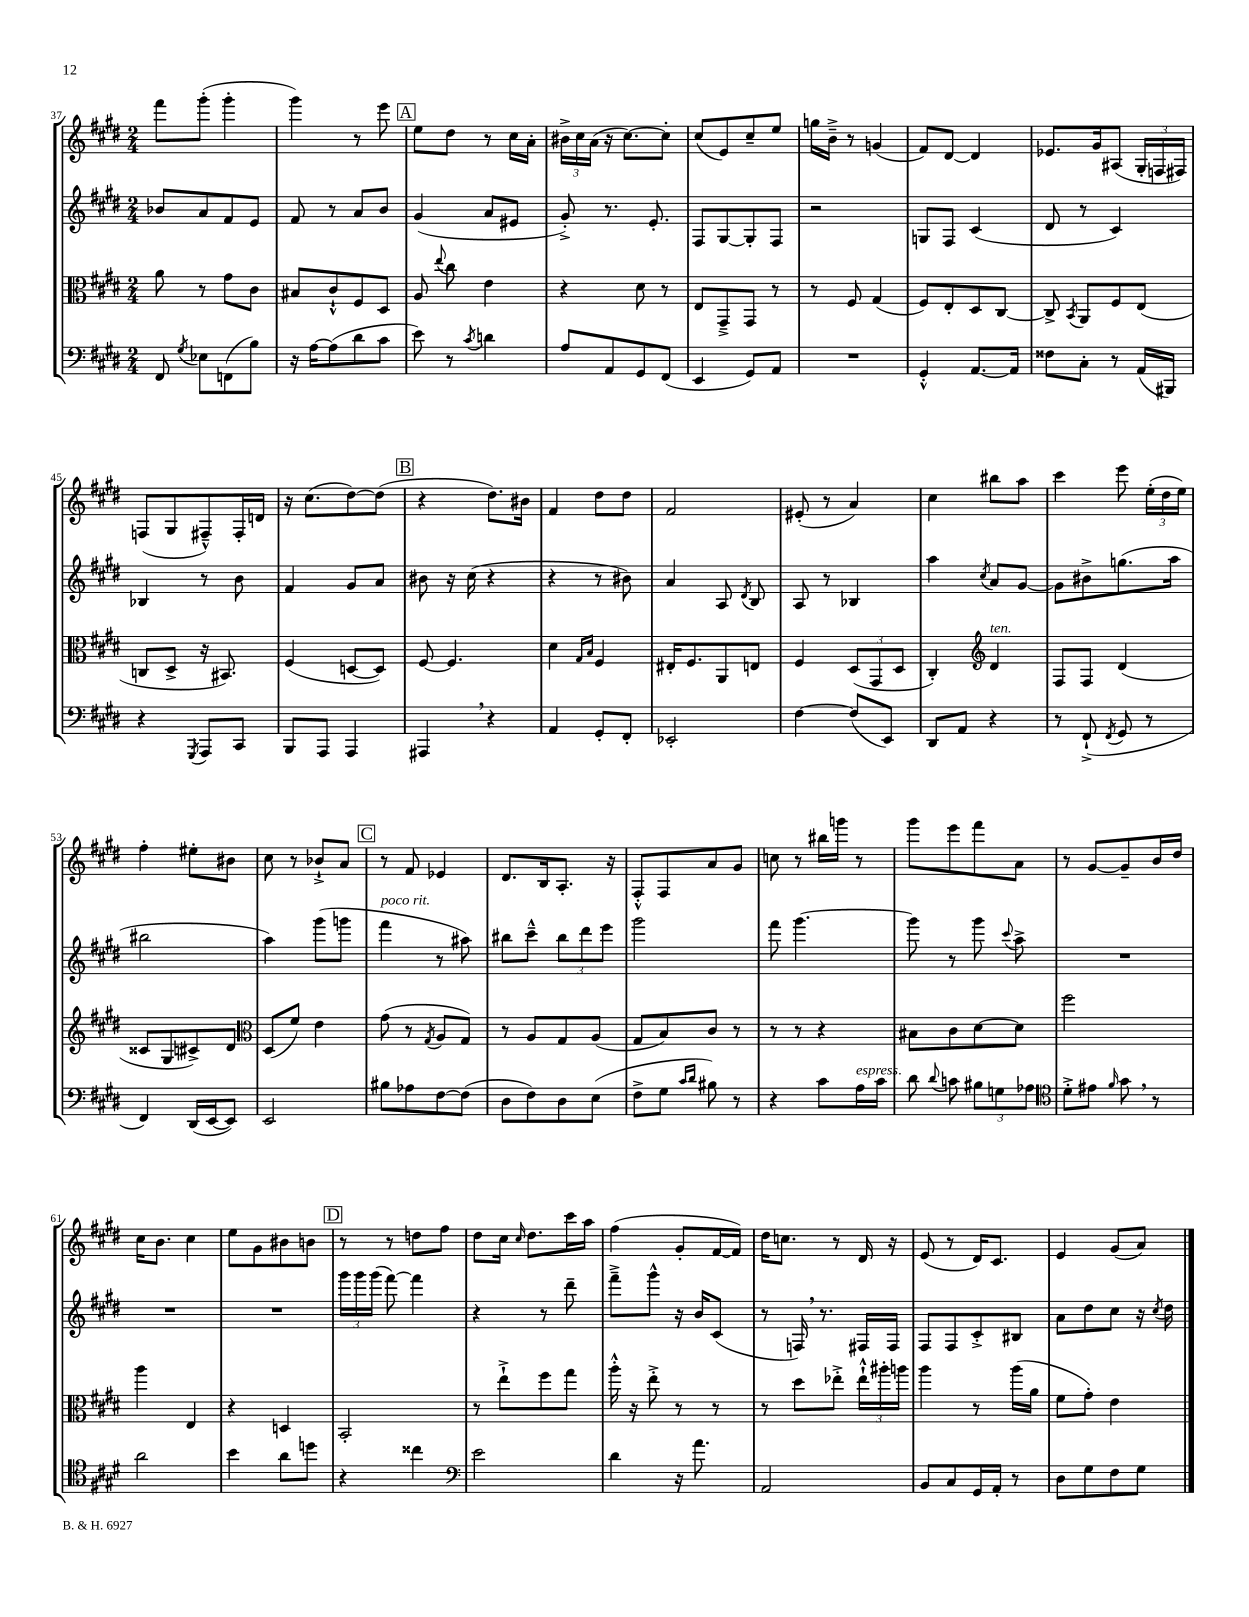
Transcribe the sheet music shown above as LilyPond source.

<<
\new StaffGroup <<
\new Staff = "s0" {
    \clef treble \key e \major \numericTimeSignature \time 2/4
    \autoBeamOff fis'''8[ gis'''8]-.( gis'''4-. |
    gis'''4) r8 e'''8 |
    \mark \markup { \box "A" } e''8[ dis''8] r8 cis''16[ a'16]-. |
    \tuplet 3/2 { bis'16[-> cis''16 a'16]( } r16 cis''8.[~) cis''8]-. |
    cis''8[( e'8) cis''8-- e''8] |
    g''16[ b'16]---> r8 g'4( |
    fis'8[) dis'8]~ dis'4 |
    ees'8.[ gis'16 ais8]( \tuplet 3/2 { gis16[-. f16 fis16]) } |
    f8[( gis8 fis8---^) fis16-. d'16] |
    r16 cis''8.[( dis''8~) dis''8]( |
    \mark \markup { \box "B" } r4 dis''8.[) bis'16] |
    fis'4 dis''8[ dis''8] |
    fis'2 |
    eis'8-.( r8 a'4) |
    cis''4 bis''8[ a''8] |
    cis'''4 e'''8 \tuplet 3/2 { e''16[-.( dis''16 e''16]) } |
    fis''4-. eis''8[-. bis'8] |
    cis''8 r8 bes'8[-!-> a'8] |
    \mark \markup { \box "C" } r8 fis'8 ees'4 |
    dis'8.[ b16 a8.]-. r16 |
    fis8[-.-^ fis8 a'8 gis'8] |
    c''8 r8 bis''16[ g'''16] r8 |
    gis'''8[ e'''8 fis'''8 a'8] |
    r8 gis'8[~ gis'8-- b'16 dis''16] |
    cis''16[ b'8.] cis''4 |
    e''8[ gis'8 bis'8 b'8] |
    \mark \markup { \box "D" } r8 r8 d''8[ fis''8] |
    dis''8[ cis''16] \grace { cis''16 } dis''8.[ cis'''16 a''16] |
    fis''4( gis'8[-. fis'16~ fis'16]) |
    dis''16[ c''8.] r8 dis'16 r16 |
    e'8( r8 dis'16[) cis'8.] |
    e'4 gis'8[( a'8]) \bar "|." |
}
\new Staff = "s1" {
    \clef treble \key e \major \numericTimeSignature \time 2/4
    \autoBeamOff bes'8[ a'8 fis'8 e'8] |
    fis'8 r8 a'8[ b'8] |
    \mark \markup { \box "A" } gis'4( a'8[ eis'8] |
    gis'8-.->) r8. e'8.-. |
    fis8[ gis8~ gis8-. fis8] |
    r2 |
    g8[ fis8] cis'4( |
    dis'8 r8 cis'4) |
    bes4 r8 b'8 |
    fis'4 gis'8[ a'8] |
    \mark \markup { \box "B" } bis'8 r16 cis''16( r4 |
    r4 r8 bis'8) |
    a'4 a8 \acciaccatura { dis'8 } b8 |
    a8 r8 bes4 |
    a''4 \acciaccatura { cis''8 } a'8[ gis'8]~ |
    gis'8[ bis'8-> g''8.( a''16] |
    bis''2 |
    a''4) gis'''8[( g'''8] |
    \mark \markup { \box "C" } fis'''4^\markup { \italic "poco rit." } r8 ais''8) |
    bis''8[ cis'''8]---^ \tuplet 3/2 { bis''8[ dis'''8 e'''8] } |
    gis'''2 |
    fis'''8 gis'''4.~ |
    gis'''8 r8 gis'''8 \appoggiatura { cis'''8 } a''8-> |
    R2 |
    R2 |
    R2 |
    \mark \markup { \box "D" } \tuplet 3/2 { gis'''16[ gis'''16 gis'''16]( } fis'''8~) fis'''4 |
    r4 r8 dis'''8-- |
    fis'''8[---> gis'''8]-^ r16 b'16[ cis'8]( |
    r8 f16) \breathe r8. fis16[ fis16] |
    fis8[ fis8 cis'8-.-> bis8] |
    a'8[ dis''8 cis''8] r16 \acciaccatura { cis''8 } dis''16 \bar "|." |
}
\new Staff = "s2" {
    \clef alto \key e \major \numericTimeSignature \time 2/4
    \autoBeamOff a'8 r8 gis'8[ cis'8] |
    bis8[ cis'8-!-^ fis8 dis8] |
    \mark \markup { \box "A" } a8 \appoggiatura { e''8 } cis''8 e'4 |
    r4 dis'8 r8 |
    e8[ gis,8---> gis,8] r8 |
    r8 fis8 gis4( |
    fis8[) e8-. dis8 cis8]~ |
    cis8-> \acciaccatura { b,8 } a,8[ fis8 e8]( |
    c8[ dis8]-> r16 bis,8.) |
    fis4( d8[~ d8]) |
    \mark \markup { \box "B" } fis8~ fis4. |
    dis'4 \grace { gis16[ b16] } fis4 |
    eis16[-. fis8. a,8 e8] |
    fis4 \tuplet 3/2 { dis8[( gis,8 dis8] } |
    cis4-.) \clef treble dis'4^\markup { \italic "ten." } |
    fis8[ fis8] dis'4( |
    cisis'8[ gis8 cis'8->) dis'8] |
    \clef alto dis8[( fis'8]) e'4 |
    \mark \markup { \box "C" } gis'8( r8 \acciaccatura { gis8 } a8[ gis8]) |
    r8 a8[ gis8 a8]( |
    gis8[ b8) cis'8] r8 |
    r8 r8 r4 |
    bis8[ cis'8 dis'8~ dis'8] |
    fis''2 |
    a''4 e4 |
    r4 d4 |
    \mark \markup { \box "D" } b,2-. |
    r8 e''8[-!-> fis''8 gis''8] |
    a''16-.-^ r16 e''8-.-> r8 r8 |
    r8 dis''8[ ees''8]-.-> \tuplet 3/2 { ees''16[-!-^ ais''16-. a''16] } |
    a''4 r8 a''16[( a'16] |
    fis'8[ gis'8]-.) e'4 \bar "|." |
}
\new Staff = "s3" {
    \clef bass \key e \major \numericTimeSignature \time 2/4
    \autoBeamOff fis,8 \acciaccatura { gis8 } ees8[ f,8( b8]) |
    r16 a16[~ a8( dis'8 cis'8] |
    \mark \markup { \box "A" } e'8) r8 \acciaccatura { cis'8 } d'4 |
    a8[ a,8 gis,8 fis,8]( |
    e,4 gis,8[) a,8] |
    R2 |
    gis,4-.-^ a,8.[~ a,16] |
    fisis8[ cis8]-. r8 a,16[( bis,,16]) |
    r4 \acciaccatura { gis,,8 } a,,8[ cis,8] |
    b,,8[ a,,8] a,,4 |
    \mark \markup { \box "B" } ais,,4 \breathe r4 |
    a,4 gis,8[-. fis,8]-. |
    ees,2-. |
    fis4~ fis8[( e,8]) |
    dis,8[ a,8] r4 |
    r8 fis,8-!->( \acciaccatura { fis,8 } gis,8 r8 |
    fis,4) dis,16[( e,16~ e,8]) |
    e,2 |
    \mark \markup { \box "C" } bis8[ aes8 fis8~ fis8]( |
    dis8[ fis8) dis8 e8]( |
    fis8[-> gis8] \grace { cis'16[ dis'16] } bis8) r8 |
    r4 cis'8[ a16^\markup { \italic "espress." } cis'16] |
    dis'8 \appoggiatura { dis'8 } c'8 \tuplet 3/2 { bis8[ g8 aes8] } |
    \clef tenor dis'8[-.-> eis'8] \grace { fis'16 } gis'8 \breathe r8 |
    a'2 |
    b'4 a'8[ d''8] |
    \mark \markup { \box "D" } r4 cisis''4 |
    \clef bass e'2 |
    dis'4 r16 a'8. |
    a,2 |
    b,8[ cis8 gis,16 a,16]-. r8 |
    dis8[ gis8 fis8 gis8] \bar "|." |
}
>>
>>
\layout { \context { \Score currentBarNumber = #37 } }
